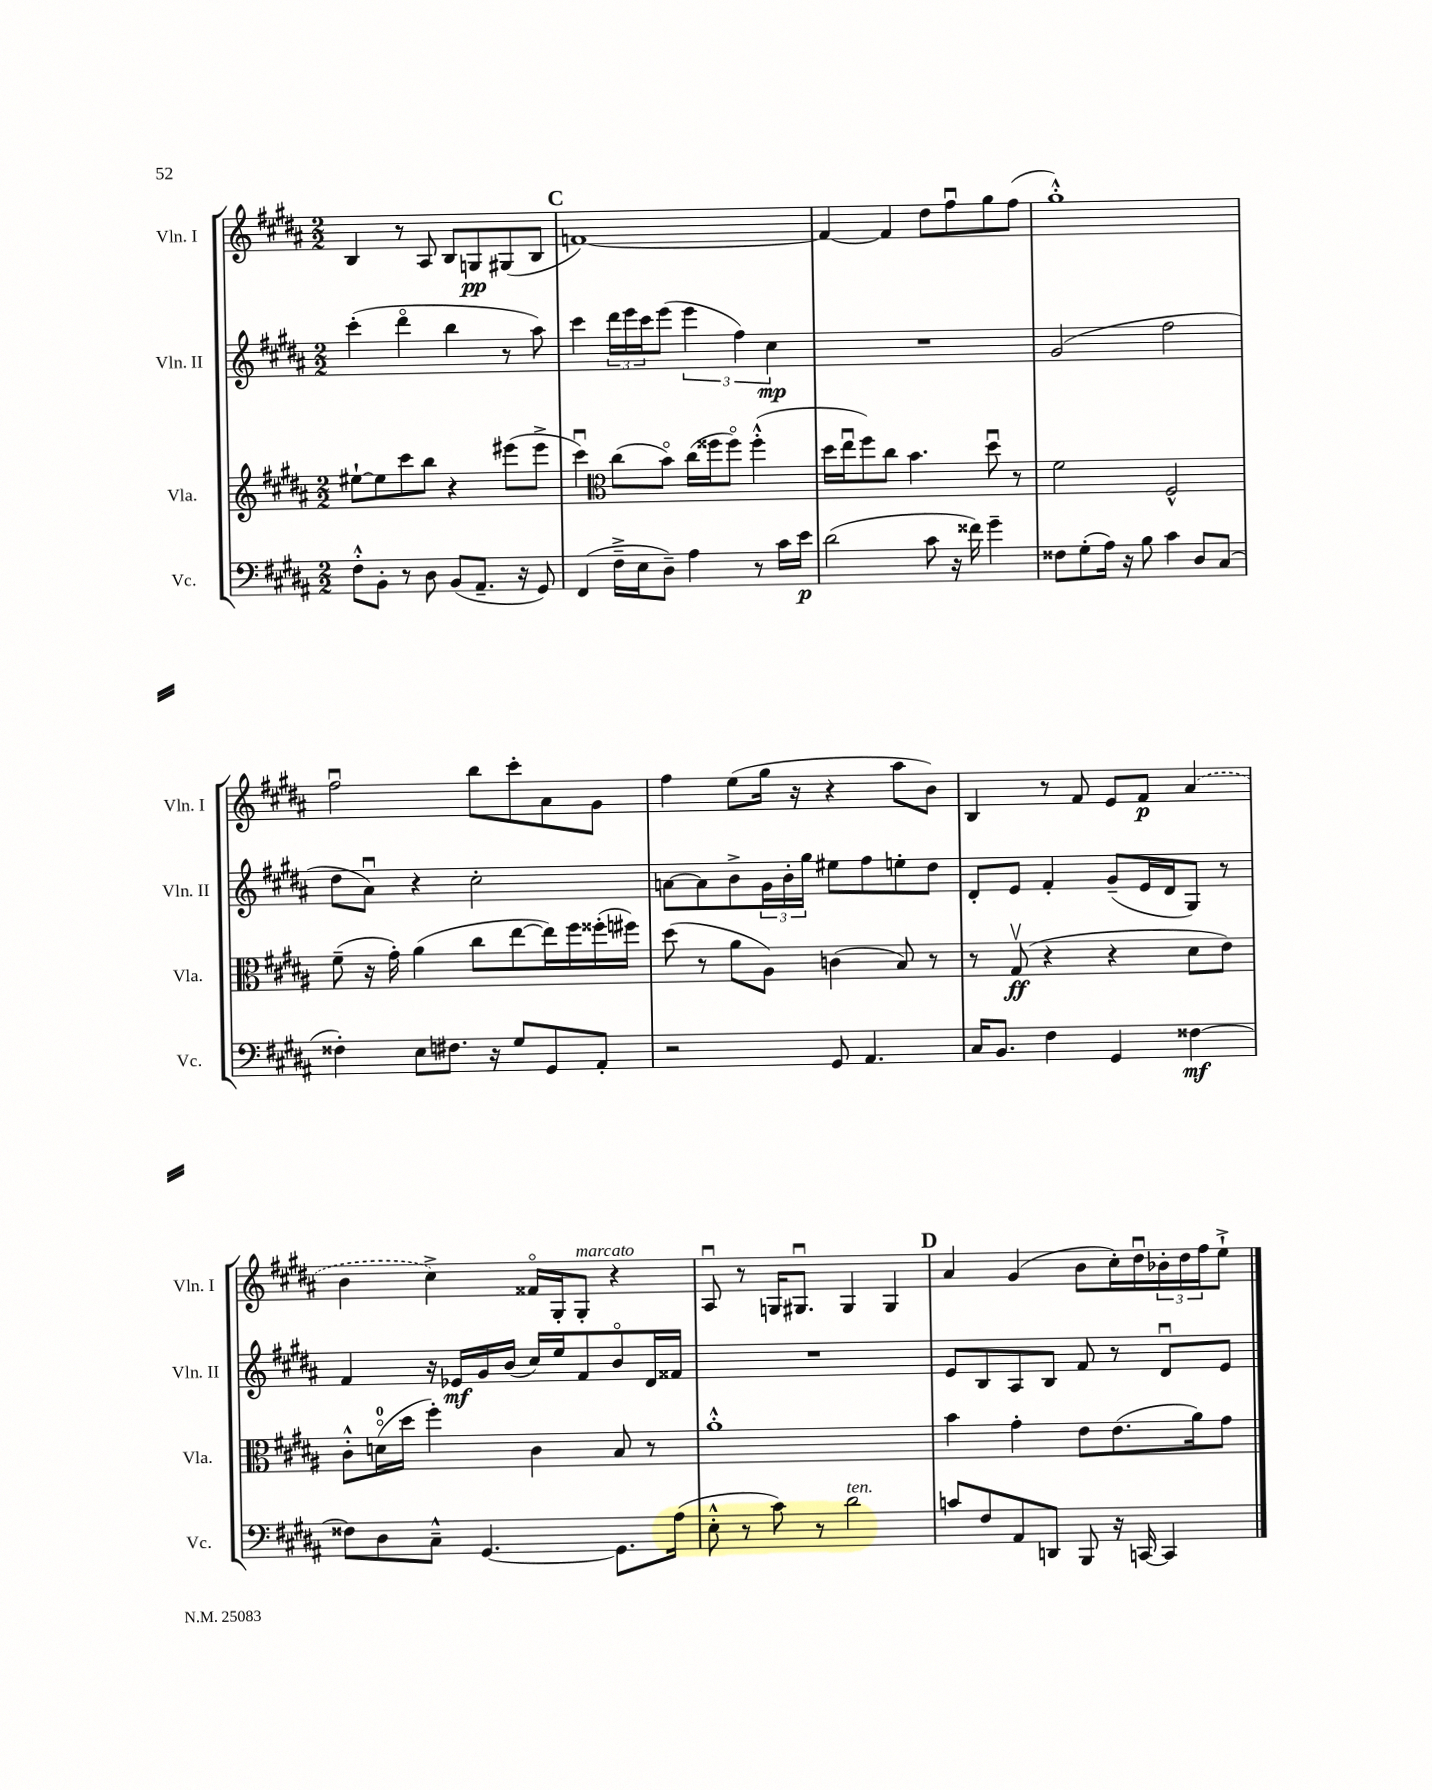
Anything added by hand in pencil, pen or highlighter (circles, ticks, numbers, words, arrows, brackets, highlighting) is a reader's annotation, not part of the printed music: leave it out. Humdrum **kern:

**kern	**kern	**kern	**kern
*staff4	*staff3	*staff2	*staff1
*clefF4	*clefG2	*clefG2	*clefG2
*k[f#c#g#d#a#]	*k[f#c#g#d#a#]	*k[f#c#g#d#a#]	*k[f#c#g#d#a#]
*M2/2	*M2/2	*M2/2	*M2/2
8F#'^^\L	[8ee#`\L	(4ccc#'\	4B/
8BB'\J	8ee#\]	.	.
8r	8ccc#\	4ddd#o\	8r
8D#\	8bb\J	.	8A#/
(8BB/L	4r	4bb\	8B/L
8.AA#~/J	.	.	8G/
.	(8eee#\L	8r	(8G#/
16r	.	.	.
8GG#/)	8eee#^\J	8aa#\)	8B/J
=	=	=	=
(4FF#/	4ccc#u\)	4ccc#\	[1f)
*	*clefC3	*	*
16F#~^\LL	(8cc#\L	24ddd#\LL	.
.	.	24eee\	.
16E\J	.	.	.
.	.	24ccc#\J	.
8D#~\J)	8bo\J)	(8eee\J	.
4A#\	(16cc#\LL	6eee\	.
.	16ff##\J	.	.
.	8ff##o\J)	.	.
.	.	6ff#\)	.
8r	(4ff##'^^\	.	.
.	.	6cc#\	.
16c#\LL	.	.	.
16e\JJ	.	.	.
=	=	=	=
(2d#\	16dd#\LL	1r	4f/_
.	16eeu\J	.	.
.	8ff#\)	.	.
.	8cc#\J	.	4f/]
.	4.b\	.	.
8c#\	.	.	8dd#\L
16r	.	.	8ff#u\
16f##\)	.	.	.
4g#~\	8dd#u\	.	8gg#\
.	8r	.	(8ff#\J
=	=	=	=
8F##\L	2f#\	(2g#/	1gg#'^^)
(8G#'\	.	.	.
16A#\Jk)	.	.	.
16r	.	.	.
8B\	.	.	.
4c#\	2F#^^/	2ff#\	.
8D#/L	.	.	.
(8C#/J	.	.	.
=	=	=	=
4F##'\)	(8f#~\	8dd#\L	2ff#u\
.	16r	8a#u\J)	.
.	16g#'\)	.	.
8E\L	(4a#\	4r	.
8.F#\J	.	.	.
.	8cc#\L	2cc#'\	8bb\L
16r	.	.	.
8G#/L	[8ee\	.	8ccc#'\
8GG#/	16ee\]L)	.	8a#\
.	16ff#\	.	.
8AA#'/J	(16ff##'\	.	8g#\J
.	16ff#\JJ)	.	.
=	=	=	=
2r	(8dd#\	[8a\L	4ff#\
.	8r	8a\]	.
.	8a#\L	8b^\	(8ee\L
.	8A#\J)	24g#\L	16gg#\Jk
.	.	24b'\	.
.	.	.	16r
.	.	24gg#\JJ	.
8GG#/	(4c\	8ee#\L	4r
4.AA#/	.	8ff#\	.
.	8B/)	8ee'\	8aa#\L
.	8r	8dd#\J	8b\J)
=	=	=	=
16C#/LK	8r	8d#'/L	4B/
8.BB/J	.	.	.
.	(8G#v/	8e/J	.
4F#\	4r	4f#'/	8r
.	.	.	8f#/
4GG#/	4r	(8g#~/L	8e/L
.	.	16e/L	8f#/J
.	.	16d#/J	.
[4F##\	8d#\L	8G#/J)	(4a#/
.	8e\J)	8r	.
=	=	=	=
8F##\]L	8c#'^^\L	4f#/	4b\
8D#\	(16do\L	.	.
.	16dd#\JJ	.	.
8C#~^^\J	4ff#'\)	16r	4cc#^\)
.	.	16e-/LL	.
[4.GG#/	.	16g#/	.
.	.	(16b/JJ	.
.	4c#\	16cc#/LL)	16f##o/LL
.	.	16ee/J	16G#'/J
.	.	8f#/	8G#'/J
8.GG#\]L	8B/	8bo/	4r
.	8r	16d#/L	.
(16A#\Jk	.	16f##/JJ	.
=	=	=	=
8E'^^\	1a#'^^	1r	8A#u/
8r	.	.	8r
8c#\)	.	.	16G/LK
.	.	.	8.G#u/J
8r	.	.	.
2d#\	.	.	4G#/
.	.	.	4G#/
=	=	=	=
8c/L	4b\	8e/L	4a#/
8F#/	.	8B/	.
8AA#/	4g#'\	8A#/	(4g#/
8DD/J	.	8B/J	.
8BBB/	8e\L	8f#/	8b\L
16r	(8.e\	8r	16cc#'\L)
[16CC/	.	.	16dd#u\
4CC/]	.	8d#u/L	24b-'\
.	.	.	24dd#\
.	16a#\k)	.	.
.	.	.	24ff#\J
.	8g#\J	8e/J	8ee`^\J
==	==	==	==
*-	*-	*-	*-
